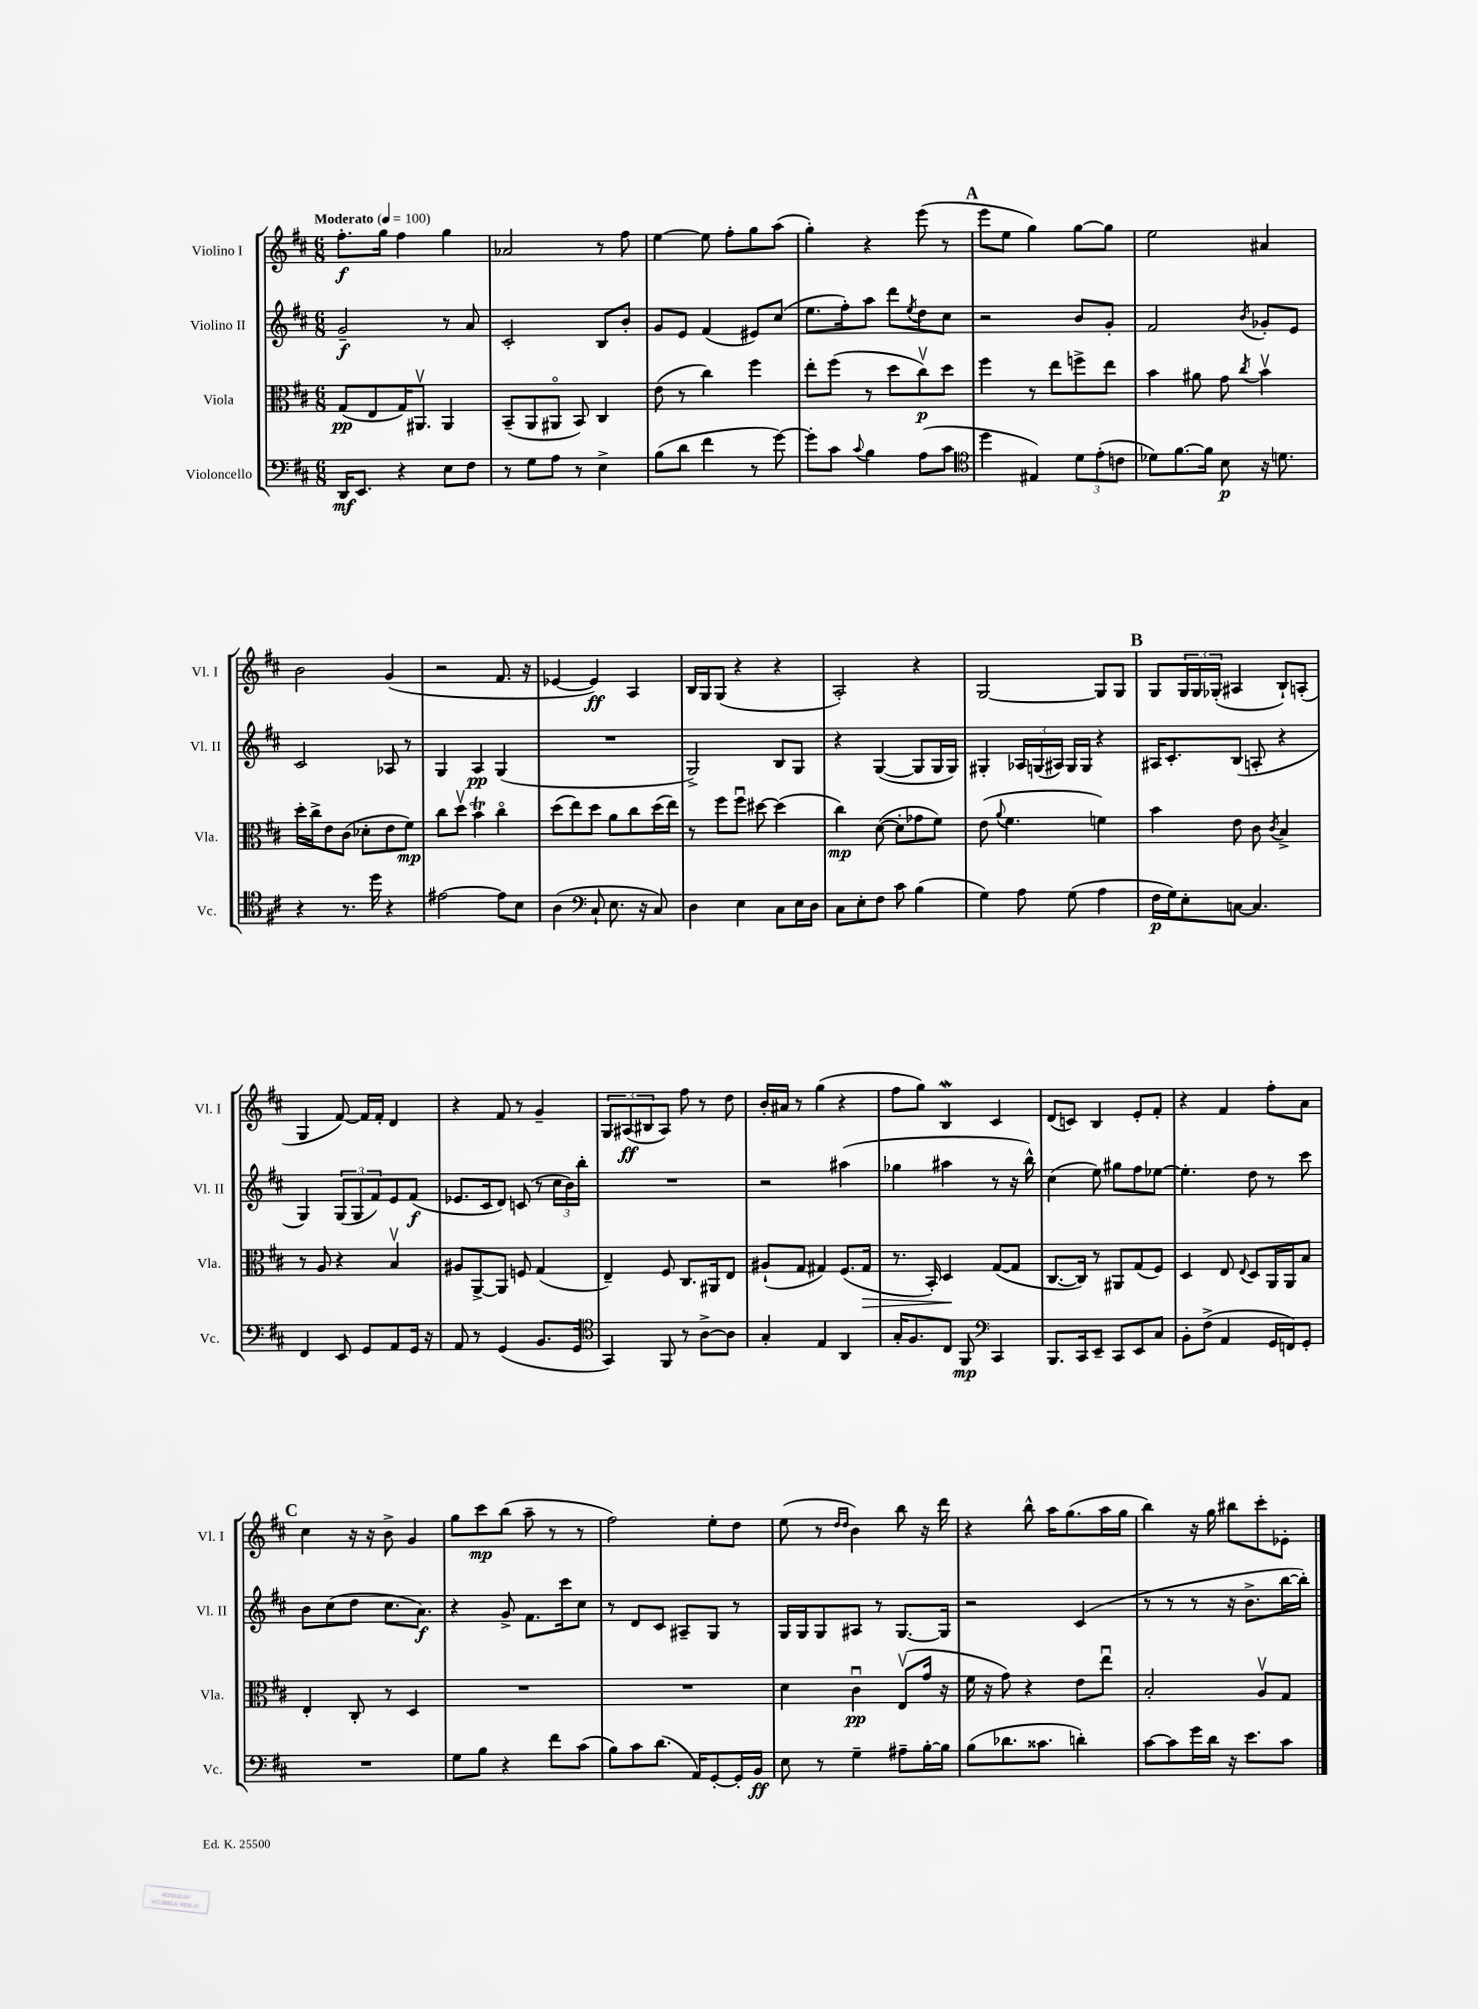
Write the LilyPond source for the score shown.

<<
\new StaffGroup <<
\new Staff = "s0" \with { instrumentName = "Violino I" shortInstrumentName = "Vl. I" } {
    \clef treble \key d \major \numericTimeSignature \time 6/8 \tempo "Moderato" 4 = 100
    fis''8.-.\f g''16 fis''4 g''4 |
    aes'2 r8 fis''8 |
    e''4~ e''8 fis''8-. g''8 a''8( |
    g''4-.) r4 e'''8( r8 |
    \mark \markup { \bold "A" } e'''8 e''8 g''4) g''8~ g''8 |
    e''2 ais'4 |
    b'2 g'4( |
    r2 fis'8. r16 |
    ees'4~ ees'4\ff) a4 |
    b16 g16 g8( r4 r4 |
    a2-.) r4 |
    g2~ g8 g8 |
    \mark \markup { \bold "B" } g8 \tuplet 3/2 { g16 g16 ges16-.( } ais4 b8-!) a8-.( |
    g4 fis'8~) fis'16 fis'16-. d'4 |
    r4 fis'8 r8 g'4-- |
    \tuplet 3/2 { g8 ais8\ff( bis8 } ais8) fis''8 r8 d''8 |
    b'16-. ais'16 r8 g''4( r4 |
    fis''8 g''8) b4\mordent cis'4 |
    d'8( c'8) b4 e'8-. fis'8-. |
    r4 fis'4 fis''8-. a'8 |
    \mark \markup { \bold "C" } cis''4 r16 r16 b'8-> g'4 |
    g''8 cis'''8\mp b''8( a''8-- r8 r8 |
    fis''2) e''8-. d''8 |
    e''8( r8 \grace { d''16 d''16 } b'4) b''8 r16 d'''16 |
    r4 b''8-^ a''16 g''8.( a''16 g''16 |
    b''4) r16 g''16 bis''8 cis'''8-. ees'8-. \bar "|." |
}
\new Staff = "s1" \with { instrumentName = "Violino II" shortInstrumentName = "Vl. II" } {
    \clef treble \key d \major \numericTimeSignature \time 6/8
    g'2--\f r8 a'8 |
    cis'2-. b8 b'8-. |
    g'8 e'8 fis'4( eis'8) cis''8( |
    e''8. fis''16-.) a''8 d'''8 \acciaccatura { e''8 } d''8 cis''8 |
    \mark \markup { \bold "A" } r2 b'8 g'8-. |
    fis'2 \acciaccatura { b'8 } ges'8-. e'8 |
    cis'2 aes8 r8 |
    g4 a4\pp g4( |
    R2. |
    g2->) b8 g8 |
    r4 g4~( g8 g16 g16) |
    gis4-. \tuplet 3/2 { aes16 g16( ais16) } g16 g16 r4 |
    \mark \markup { \bold "B" } ais16 cis'8.-. b8( a8-. r4 |
    g4) \tuplet 3/2 { g8( g8 fis'8) } e'8 fis'8\f( |
    ees'8. cis'16 d'8) c'8( r8 \tuplet 3/2 { cis''16 b'16) b''16-. } |
    R2. |
    r2 ais''4( |
    ges''4 ais''4 r8 r16 b''16-^) |
    cis''4( e''8) gis''8 fis''8 ees''8~ |
    ees''4.-. d''8 r8 cis'''8 |
    \mark \markup { \bold "C" } b'8 cis''8( d''8 cis''8. a'8.\f) |
    r4 g'8-> fis'8. cis'''16 cis''8 |
    r8 d'8 cis'8 ais8-- g8 r8 |
    g16 g16 g8 ais8 r8 g8.~ g16 |
    r2 cis'4( |
    r8 r8 r8 r16 b'8.-> b''16~ b''16-.) \bar "|." |
}
\new Staff = "s2" \with { instrumentName = "Viola" shortInstrumentName = "Vla." } {
    \clef alto \key d \major \numericTimeSignature \time 6/8
    g8\pp( e8 g16) ais,8.\upbow ais,4 |
    b,8--( a,8 ais,8\flageolet b,8) cis4 |
    e'8( r8 cis''4) fis''4 |
    e''8-. fis''8( r8 d''8 cis''8\upbow\p) d''8 |
    \mark \markup { \bold "A" } fis''4 r8 e''8 f''8-> e''8 |
    b'4 ais'8 g'8 \acciaccatura { cis''8 } b'4\upbow |
    d''16-. cis''16-> e'8 cis'8( des'8-. e'8 fis'8\mp) |
    cis''8 d''8\upbow b'4\trill cis''4\flageolet |
    d''8( e''8) d''8 a'8 cis''8 d''16( e''16) |
    r8 fis''8 fis''8\downbow dis''8~ dis''4( |
    cis''4\mp) d'8~( d'8-. ges'8 fis'8) |
    e'8( \appoggiatura { a'8 } fis'4. f'4) |
    \mark \markup { \bold "B" } b'4 e'8 cis'8 \acciaccatura { cis'8 } b4-> |
    r8 a8 r4 b4\upbow |
    ais8 a,8~-> a,8 f8 g4( |
    e4--) fis8 cis8. ais,16 e8 |
    ais8-!( g8 gis4) fis8.( gis16\> |
    r8. b,16-.) d4\! g8~( g8 |
    cis8.~ cis16) r8 ais,8 g8( fis8) |
    d4 e8 \appoggiatura { e8 } d8 a,16 a,16 b8 |
    \mark \markup { \bold "C" } e4-. cis8-. r8 d4 |
    R2. |
    R2. |
    d'4 cis'4\downbow\pp e8\upbow( g'16 r16 |
    fis'16 r16 g'8) r4 e'8 e''8\downbow |
    b2-. a8\upbow g8 \bar "|." |
}
\new Staff = "s3" \with { instrumentName = "Violoncello" shortInstrumentName = "Vc." } {
    \clef bass \key d \major \numericTimeSignature \time 6/8
    d,16\mf e,8. r4 e8 fis8 |
    r8 g8 a8 r8 e4-> |
    b8( d'8 fis'4 r8 g'8~) |
    g'8-. cis'8 \appoggiatura { cis'8 } b4 a8( cis'8 |
    \mark \markup { \bold "A" } \clef tenor d''4 eis4) \tuplet 3/2 { d'8 e'8-.( c'8 } |
    des'8) fis'8.~ fis'16 b8\p r16 d'8. |
    r4 r8. d''16 r4 |
    eis'2~ eis'8 b8 |
    a4( \clef bass cis8-! e8. r16 cis8) |
    d4 e4 cis8 e16 d16 |
    cis8 e8-. fis8 cis'8 b4( |
    g4) a8 g8( a4 |
    \mark \markup { \bold "B" } fis16\p g16) e8-. c8~ c4. |
    fis,4 e,8 g,8 a,8 g,16 r16 |
    a,8 r8 g,4( b,8. g,16 |
    \clef tenor g,4) fis,8 r8 a8~-> a8 |
    g4-. e4 a,4 |
    g16-. fis8. cis8 fis,8\mp \clef bass cis,4 |
    b,,8. cis,16 e,8-- cis,8 e,8 cis8 |
    b,8-. fis8->( a,4 g,16 f,16) g,8-. |
    \mark \markup { \bold "C" } R2. |
    g8 b8 r4 fis'8 cis'8( |
    b8) cis'8 d'8.( a,16) g,8~-. g,16-. b,16\ff |
    e8 r8 g4-- ais8-- b16~-. b16 |
    b8( des'8. cisis'8. d'4-.) |
    cis'8~ cis'8 g'16 d'16 r16 e'8. cis'8 \bar "|." |
}
>>
>>
\layout { \context { \Score \remove "Bar_number_engraver" } }
